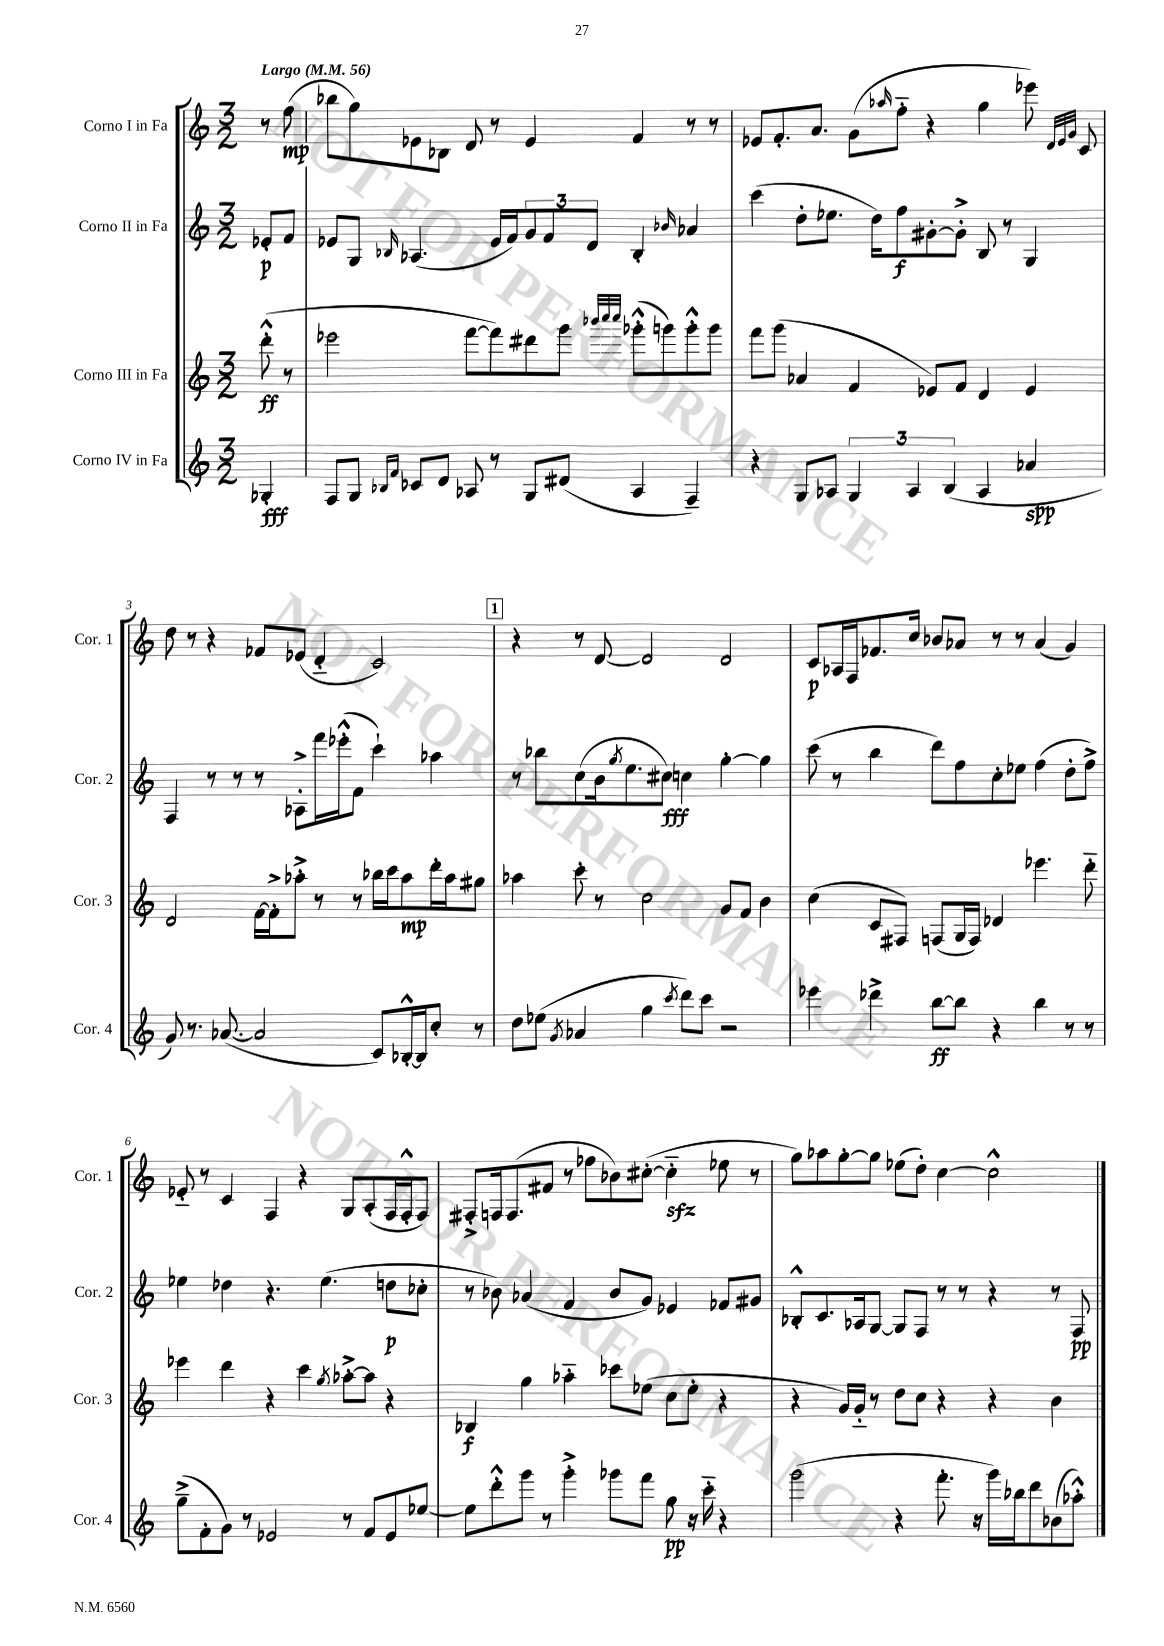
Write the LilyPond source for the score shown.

<<
\new StaffGroup <<
\new Staff = "s0" \with { instrumentName = "Corno I in Fa" shortInstrumentName = "Cor. 1" } {
    \clef treble \key c \major \numericTimeSignature \time 3/2 \partial 4 \tempo "Largo" 4 = 56
    r8 f''8\mp( |
    bes''8 g''8) ees'8 bes8 d'8 r8 ees'4 f'4 r8 r8 |
    ees'8 f'8.-. a'8. g'8( \grace { aes''16 } f''8-_ r4 g''4 ees'''8) \grace { d'32 ees'32 g'32 } c'8 |
    d''8 r8 r4 fes'8 ees'8( d'4-_ c'2) |
    \mark \markup { \box "1" } r4 r8 d'8~ d'2 d'2 |
    c'8\p aes16 f16 fes'8. c''16 bes'8 aes'8 r8 r8 aes'4( g'4) |
    ees'8-_ r8 c'4 f4 r4 g8 a8-.( f16 f16-.-^ f8) |
    fis8-.-> f16 f8.( fis'8 r8 fes''8 bes'8) cis''8~-.( cis''4-_\sfz ees''8 r8 |
    g''8) aes''8 g''8~-. g''8 ees''8( d''8-.) c''4~ c''2-^ \bar "|." |
}
\new Staff = "s1" \with { instrumentName = "Corno II in Fa" shortInstrumentName = "Cor. 2" } {
    \clef treble \key c \major \numericTimeSignature \time 3/2 \partial 4
    ees'8-.\p f'8 |
    ees'8 g8 \grace { bes16 } aes4.( ees'16 f'16) \tuplet 3/2 { g'8 f'8 d'8 } bes4-. \grace { bes'16 } aes'4 |
    c'''4( d''8-. ees''8. d''16) f''8\f gis'8~-. gis'8-.-> b8 r8 g4 |
    f4 r8 r8 r8 aes8-.-> f'''16 ees'''16-.-^( f'8 c'''4-!) aes''4 |
    \mark \markup { \box "1" } r8 bes''8 c''8( b'16 \acciaccatura { g''8 } e''8. cis''8\fff) c''4 g''4~-. g''4 |
    c'''8( r8 b''4 d'''8) f''8 c''8-. ees''8 f''4( d''8-. f''8->) |
    ees''4 des''4 r4. ees''4.( d''8\p ces''8-. |
    r8 bes'8) aes'4( f'4 bes'8 g'8) ees'4 fes'8 gis'8 |
    bes8-.-^ c'8. aes16 g8~ g8 f8 r8 r8 r4 r8 f8\pp \bar "|." |
}
\new Staff = "s2" \with { instrumentName = "Corno III in Fa" shortInstrumentName = "Cor. 3" } {
    \clef treble \key c \major \numericTimeSignature \time 3/2 \partial 4
    d'''8-.-^\ff( r8 |
    ees'''2 f'''8~ f'''8) dis'''8 g'''8 \grace { bes'''32 c''''32 c''''32 } ges'''8-.-^( g'''8) g'''8-.-^ g'''8 |
    f'''8 g'''8( aes'4 f'4 ees'8) f'8 d'4 ees'4 |
    d'2 f'16~ f'16-.-> aes''8-.-> r8 r8 bes''16 c'''16 aes''8\mp d'''16-. aes''16 gis''8 |
    \mark \markup { \box "1" } aes''4 c'''8-. r8 c''2 g'8 f'8 b'4 |
    c''4( c'8 fis8) f8( g16 f16) des'4 ees'''4. d'''8-_ |
    ees'''4 d'''4 r4 c'''4 \acciaccatura { g''8 } aes''8~-.-> aes''8 r4 |
    bes4\f g''4 aes''4-_ ces'''8 ees''8( c''8 ees''8-. r4 |
    r4 g'16) g'16-_ r8 d''8 c''8 r4 r4 b'4 \bar "|." |
}
\new Staff = "s3" \with { instrumentName = "Corno IV in Fa" shortInstrumentName = "Cor. 4" } {
    \clef treble \key c \major \numericTimeSignature \time 3/2 \partial 4
    ges4-.\fff |
    f8 g8 \grace { bes16 f'16 } ces'8 d'8 aes8 r8 g8 dis'8( aes4 f4--) |
    r4 g8 aes8 \tuplet 3/2 { g4 aes4 b4( } aes4 aes'4\spp |
    g'8) r8. aes'8.~( aes'2 c'8) bes16~-.-^ bes16 c''8-. r8 |
    \mark \markup { \box "1" } d''8 ees''8( \acciaccatura { g'8 } aes'4 g''4 \acciaccatura { c'''8 } d'''8) c'''8 r2 |
    ees'''4 des'''4-> b''8~\ff b''8 r4 b''4 r8 r8 |
    g''8--->( f'8-. g'8) r8 ees'2 r8 f'8 ees'8 ees''8~ |
    ees''8 d'''8-.-^ g'''8 r8 g'''4-.-> ges'''8 f'''8 g''8\pp r16 c'''16-_ r4 |
    g'''2( r4 f'''8.-. r16 g'''16) bes''16 d'''8 bes'8( aes''8-.-^) \bar "|." |
}
>>
>>
